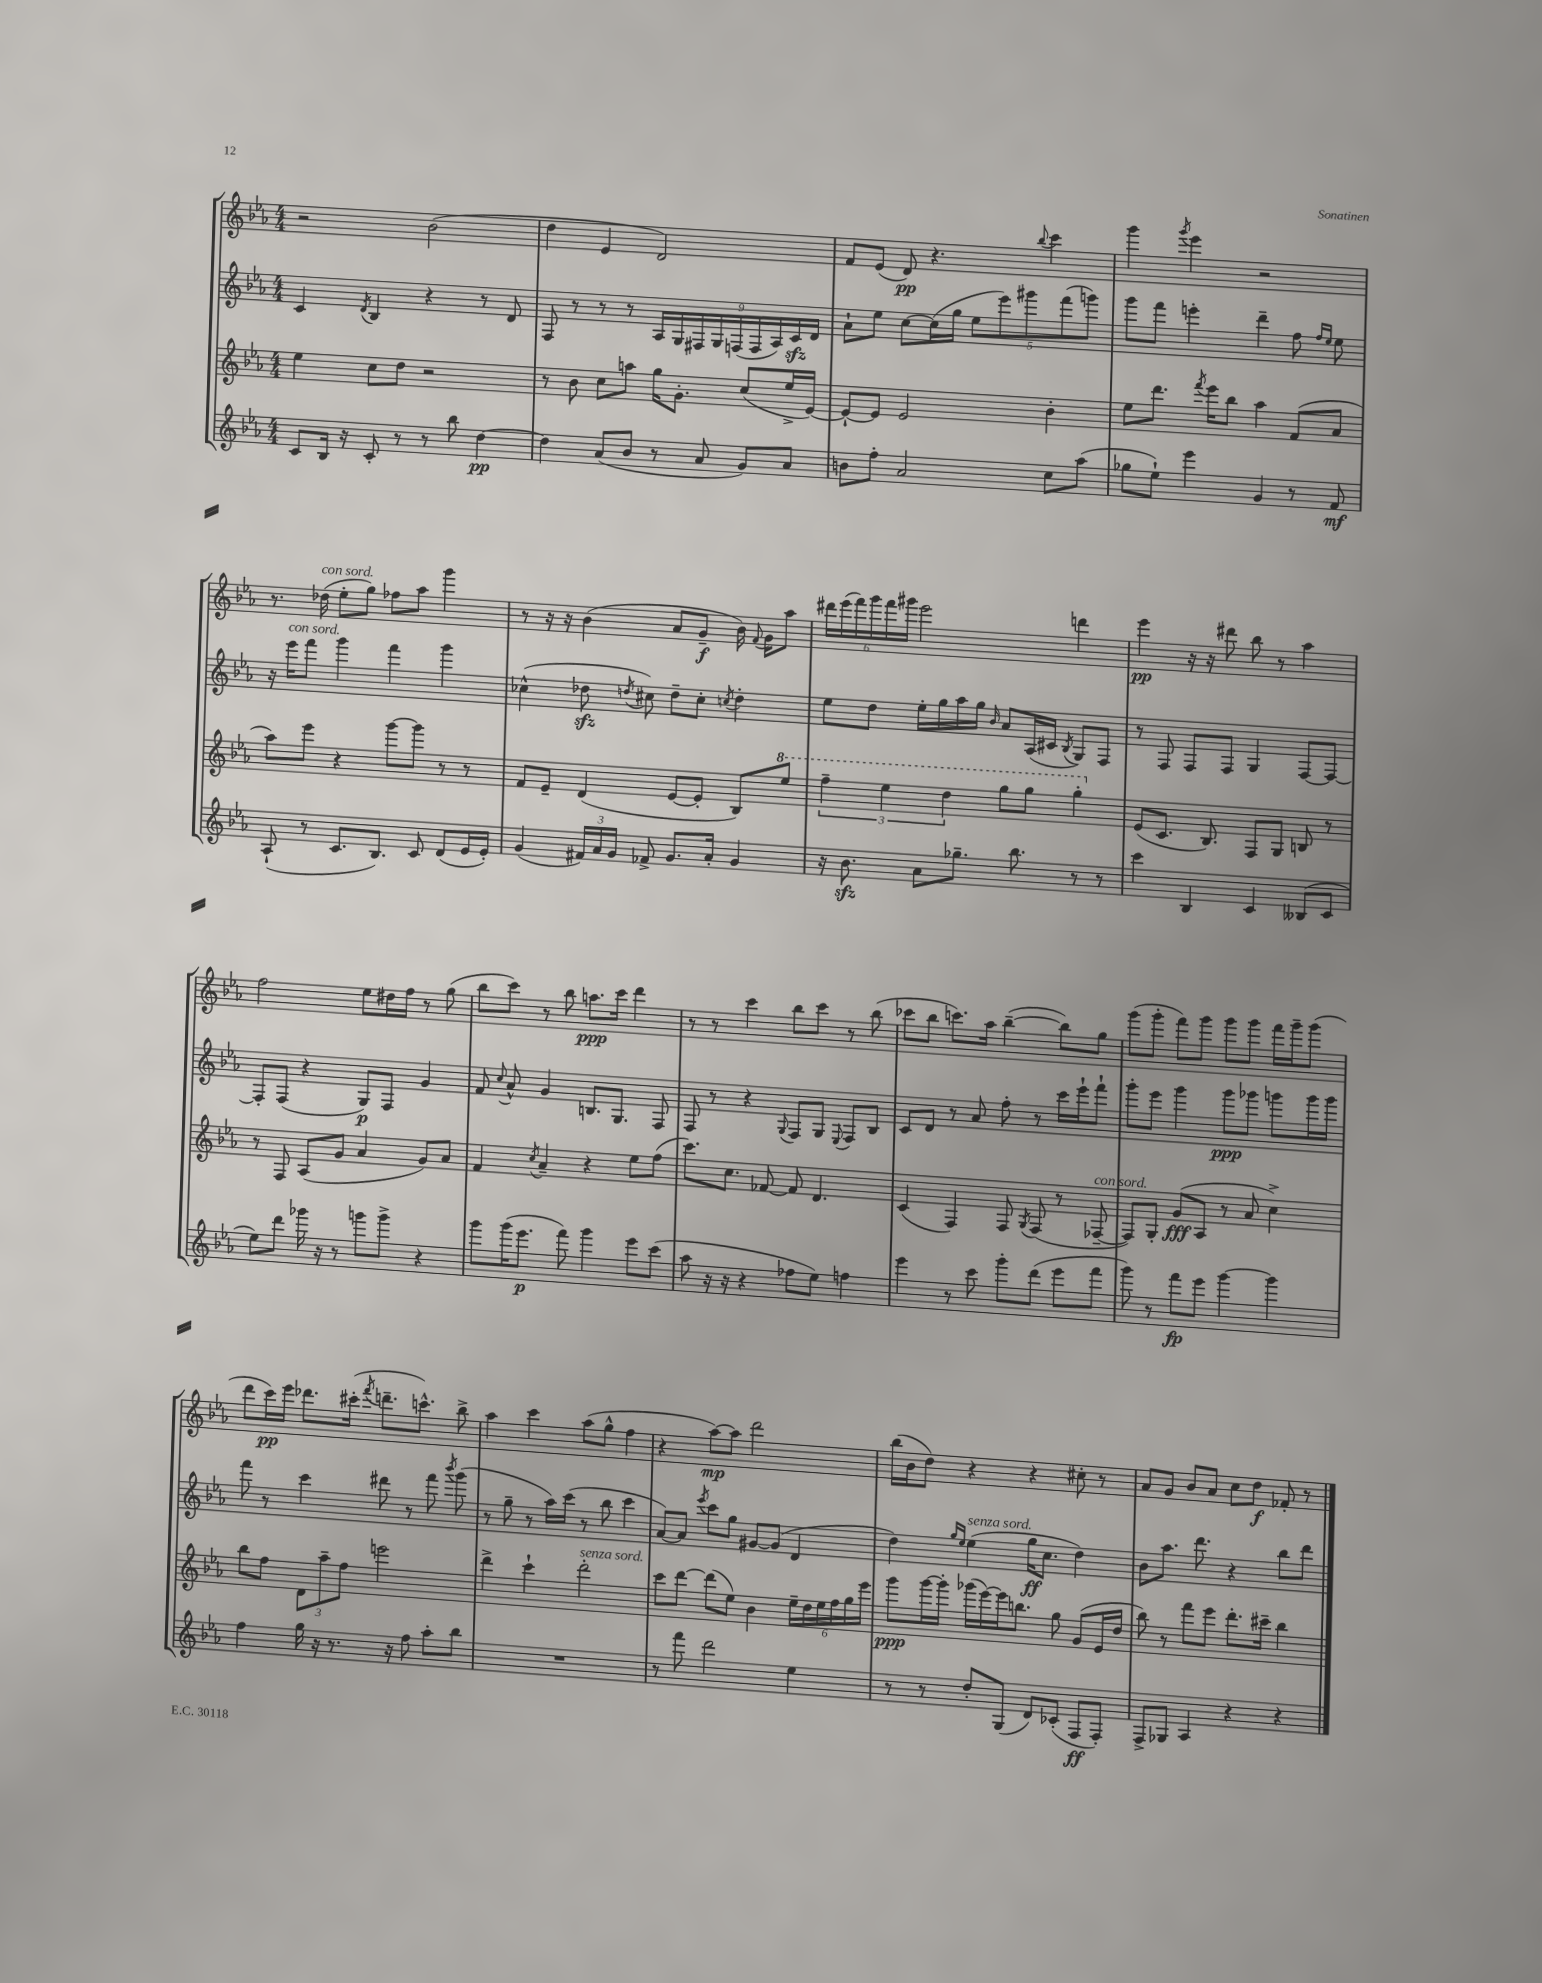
<<
\new StaffGroup <<
\new Staff = "s0" {
    \clef treble \key ees \major \numericTimeSignature \time 4/4
    \autoBeamOff r2 bes'2( |
    d''4 ees'4 d'2) |
    f'8[ ees'8]( d'8\pp) r4. \appoggiatura { bes''8 } c'''4 |
    g'''4 \acciaccatura { g'''8 } ees'''4 r2 |
    r8. des''16^\markup { \italic "con sord." }( ees''8[-. g''8]) fes''8[ aes''8] g'''4 |
    r8 r16 r16 bes'4( aes'8[ g'8]--\f bes'16) \appoggiatura { f'8 } g'16[ aes''8] |
    \tuplet 6/4 { dis'''16[ ees'''16( f'''16) g'''16 f'''16 gis'''16] } ees'''2 d'''4 |
    ees'''4\pp r16 r16 dis'''8 bes''8 r8 aes''4 |
    f''2 ees''8[ dis''16 f''16] r8 g''8( |
    bes''8[ c'''8]) r8 bes''8 a''8.[\ppp c'''16] d'''4 |
    r8 r8 c'''4 bes''8[ c'''8] r8 bes''8( |
    ces'''8[ bes''8] c'''8.[) aes''16] bes''4~--( bes''8[) g''8] |
    g'''8[( g'''8]-. f'''8[) g'''8] g'''8[ g'''8] f'''16[ g'''16-- g'''8]( |
    d'''8[ c'''16\pp) ees'''16] des'''8.[ cis'''16]-.( \acciaccatura { f'''8 } d'''8.[-- c'''8.]-^) bes''8-> |
    aes''4 c'''4 aes''8[( g''8]-^ f''4 |
    r4 aes''8[~\mp) aes''8] d'''2 |
    bes''16[( bes'16 d''8]) r4 r4 cis''8-. r8 |
    aes'8[ g'8] bes'8[ aes'8] c''8[ d''8]\f fes'8-. r8 \bar "|." |
}
\new Staff = "s1" {
    \clef treble \key ees \major \numericTimeSignature \time 4/4
    \autoBeamOff c'4 \acciaccatura { d'8 } bes4 r4 r8 d'8 |
    f8 r8 r8 r8 \tuplet 9/8 { aes16[ g16 fis16 g16 f16( f16 aes16) c'16\sfz d'16] } |
    aes'8[-! ees''8] c''8[~ c''16( g''16] \tuplet 5/4 { ees''8[ ees'''8) gis'''8 f'''8( g'''8]) } |
    g'''8[ f'''8] e'''4-. d'''4-- f''8 \grace { f''16[ ees''16] } ees''8 |
    r16 ees'''16[^\markup { \italic "con sord." } f'''8] g'''4 f'''4 g'''4 |
    ces''4-^( des''8\sfz \acciaccatura { d''8 } cis''8) d''8[-- cis''8]-. \acciaccatura { c''8 } d''4-. |
    ees''8[ d''8] ees''16[-. g''16 aes''16 g''16] \grace { bes'16 } aes'8[ aes16( cis'16] \acciaccatura { bes8 } g8[) f8] |
    r8 f8 f8[ f8] g4 f8[~ f8]~ |
    f8[-. f8]( r4 g8[\p) f8] g'4 |
    f'8 \appoggiatura { c''8 } aes'8-^ g'4 b8.[ g8.] f8 |
    f8 r8 r4 \appoggiatura { g8 } f8[ g8] \appoggiatura { ees8 } f8[ bes8] |
    c'8[ d'8] r8 aes'8 f''8-. r8 c'''16[ ees'''16-! f'''8]-! |
    g'''8[-. ees'''8] g'''4 g'''8[\ppp ges'''8] g'''8[ g'''16 g'''16] |
    f'''8 r8 c'''4 dis'''8 r8 f'''8 \acciaccatura { bes'''8 } g'''8( |
    r8 g''8-- r8 aes''16[) c'''16]( r8 bes''8 c'''4 |
    aes'8[~) aes'8] \acciaccatura { ees'''8 } c'''8[ g''8] gis'8[~ gis'8]( d'4 |
    d''4) \grace { g''16[ ees''16] } ees''4^\markup { \italic "senza sord." }( g''16[\ff c''8.] d''4) |
    bes'8[ aes''8.] d'''8. r4 bes''8[ d'''8] \bar "|." |
}
\new Staff = "s2" {
    \clef treble \key ees \major \numericTimeSignature \time 4/4
    \autoBeamOff ees''4 c''8[ d''8] r2 |
    r8 bes'8 c''8[ a''8] g''16[ g'8.]-. c''8[( ees''16-> ees'16]~) |
    ees'8[~-! ees'8] ees'2 bes'4-. |
    ees''8[ d'''8.] \acciaccatura { f'''8 } ees'''16[ bes''8] aes''4 f'8[( aes'8] |
    aes''8[) ees'''8] r4 g'''8[~ g'''8] r8 r8 |
    f'8[ ees'8]-- d'4( ees'8[~ ees'8]-. bes8[) \ottava #1 ees'''8] |
    \tuplet 3/2 { f'''4-- ees'''4 d'''4 } g'''8[ g'''8] g'''4-. \ottava #0 |
    ees'8[( c'8.] bes8.) f8[ g8] b8 r8 |
    r8 f8 aes8[( g'8] aes'4 g'8[) aes'8] |
    f'4 \acciaccatura { c''8 } aes'4-- r4 ees''8[ f''8]( |
    c'''8.[) c''8.] fes'8~ fes'8 d'4. |
    c'4( f4) f8 \acciaccatura { g8 } f8( r8 fes8~--^\markup { \italic "con sord." } |
    fes8[) g8]-. g'8[\fff( aes8] r8 aes'8 c''4->) |
    bes''8[ f''8] \tuplet 3/2 { d'8[ aes''8-- f''8] } e'''2 |
    d'''4-> c'''4-! d'''2-.^\markup { \italic "senza sord." } |
    c'''8[ d'''8]~ d'''8[( ees''8]) bes'4 \tuplet 6/4 { ees''16[-- d''16 ees''16 f''16 g''16 ees'''16] } |
    g'''8[\ppp g'''16~ g'''16]-. ges'''16[( ees'''16~) ees'''16 b''8.] g''8 g'8[( ees'16 d''16] |
    bes''8) r8 f'''8[ ees'''8] d'''8.[-. cis'''16]-- bes''4 \bar "|." |
}
\new Staff = "s3" {
    \clef treble \key ees \major \numericTimeSignature \time 4/4
    \autoBeamOff c'8[ bes16] r16 c'8-. r8 r8 bes''8 d''4~\pp |
    d''4 aes'8[( bes'8] r8 aes'8 g'8[) aes'8] |
    b'8[ f''8]-. aes'2 c''8[ aes''8]( |
    ges''8[ ees''8]-!) ees'''4 g'4 r8 f'8\mf |
    aes8-!( r8 c'8.[ bes8.]) c'8 d'8[( ees'16 ees'16]-.) |
    g'4( \tuplet 3/2 { fis'16[) aes'16 g'16] } fes'8-> g'8.[ aes'16]-. g'4 |
    r16 bes'8.\sfz aes'8[ ges''8.]-- bes''8. r8 r8 |
    c'''4 bes4 c'4 beses8[( c'8] |
    ees''8[) d'''8] ges'''16 r16 r8 g'''8[ g'''8]-> r4 |
    g'''8[ g'''16( ees'''8.]\p f'''8) g'''4 ees'''8[ c'''8]( |
    aes''8 r16 r16 r4 fes''8[ ees''8]) f''4 |
    ees'''4 r8 c'''8 g'''8[-. d'''8]( ees'''8[ f'''8] |
    g'''8) r8 f'''8[\fp ees'''8] g'''4~ g'''4 |
    f''4 g''16 r16 r8. r16 f''8 aes''8[-. bes''8] |
    R1 |
    r8 f'''8 d'''2 ees''4 |
    r8 r8 d''8[-. g8]( d'8[) ces'8]-.( f8[\ff f8]-.) |
    f8[-> ges8] aes4 r4 r4 \bar "|." |
}
>>
>>
\layout { \context { \Score \remove "Bar_number_engraver" } }
